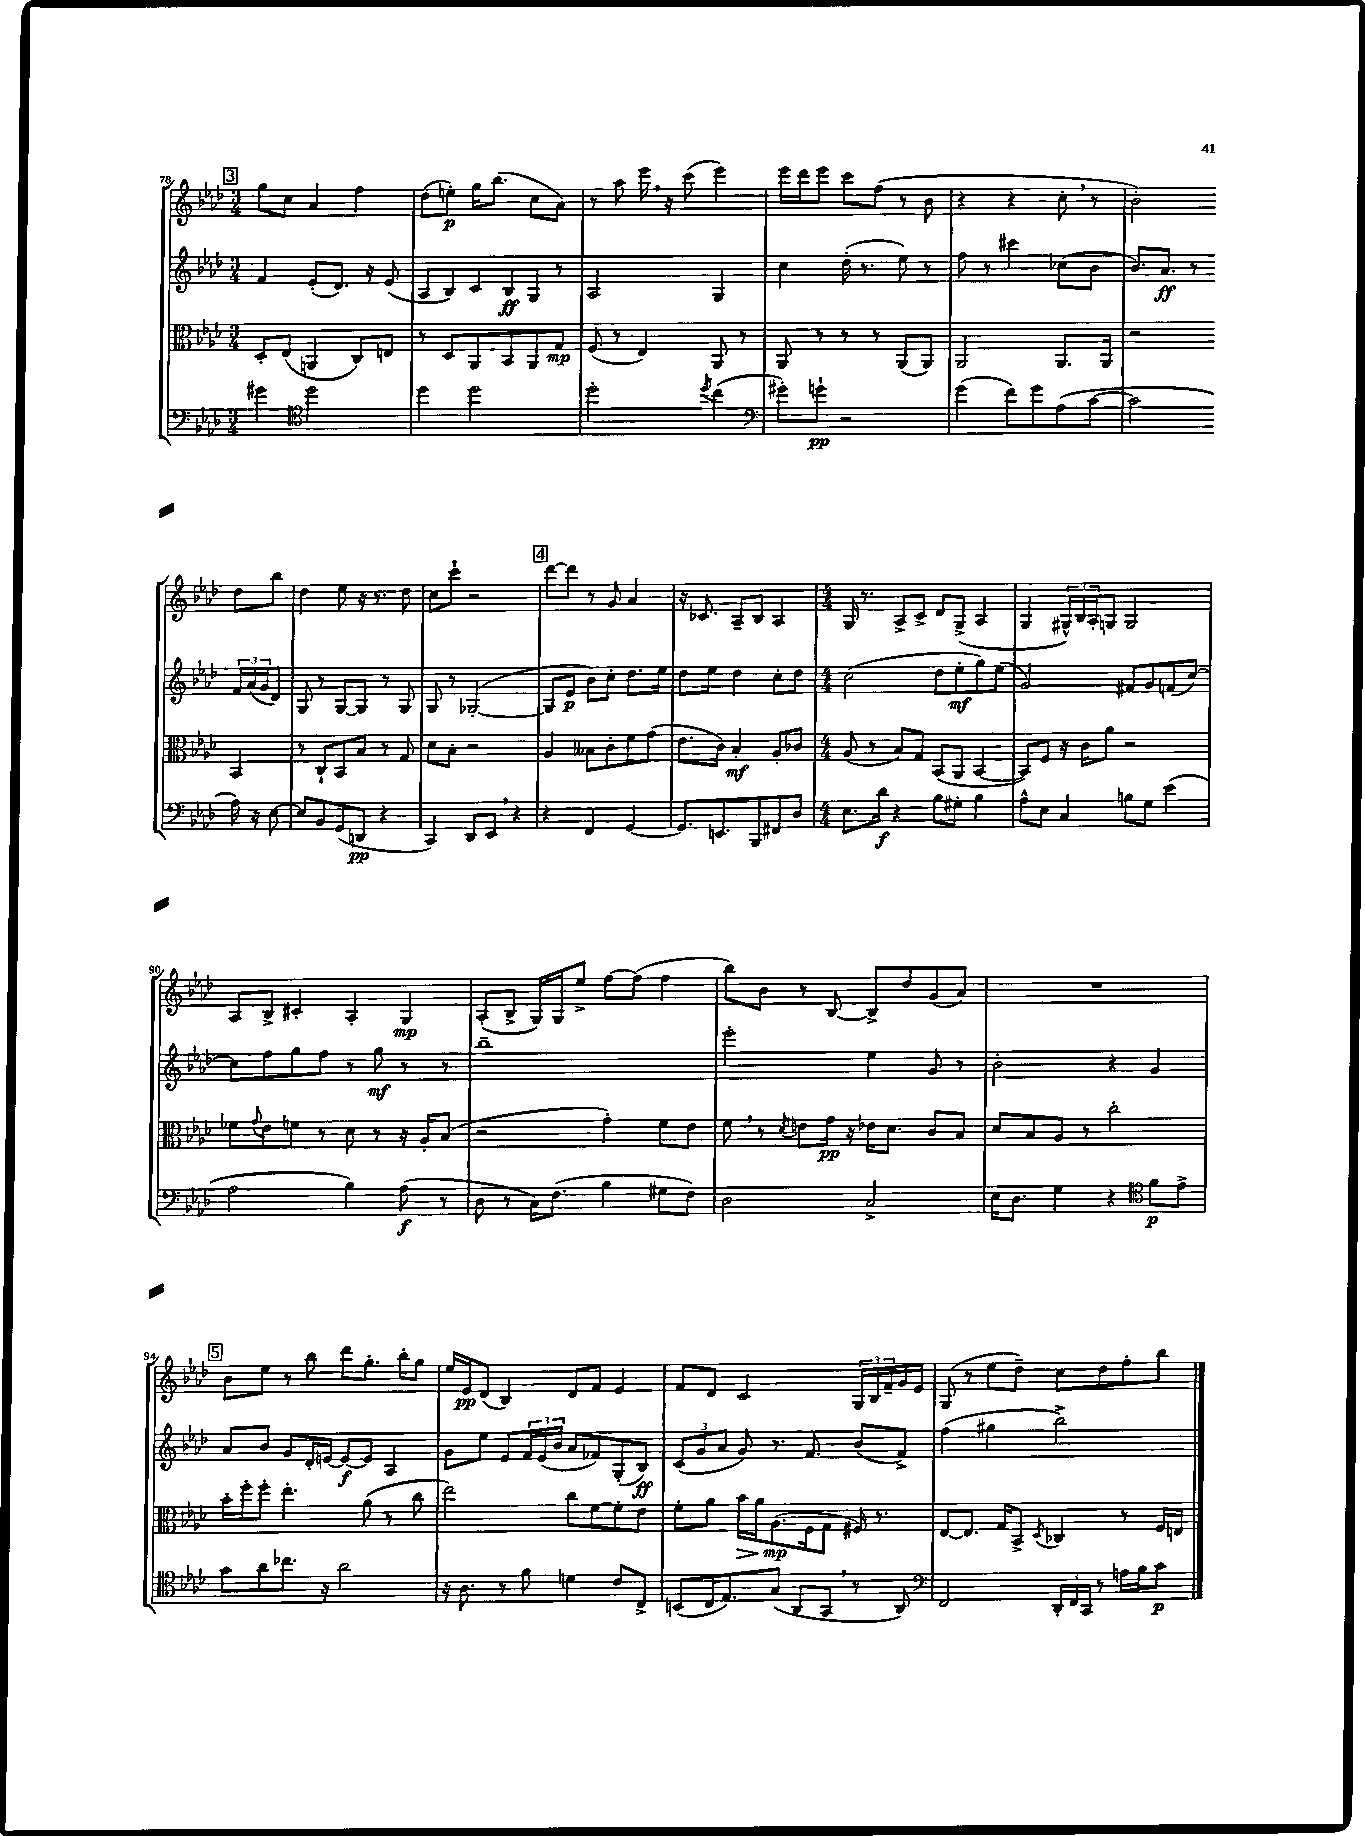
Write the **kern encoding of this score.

**kern	**kern	**kern	**kern
*staff4	*staff3	*staff2	*staff1
*clefF4	*clefC3	*clefG2	*clefG2
*k[b-e-a-d-]	*k[b-e-a-d-]	*k[b-e-a-d-]	*k[b-e-a-d-]
*M3/4	*M3/4	*M3/4	*M3/4
4g#	8D-'	4f	8gg
.	(8E-	.	8cc
*clefC4	*	*	*
2dd-	4AA	(8e-'	4a-
.	.	8.d-)	.
.	8C)	.	4ff
.	.	16r	.
.	8E	(8e-	.
=	=	=	=
4dd-	8r	8A-	(8dd-
.	8D-	8B-)	8ee')
2dd-	8AA-	8c	16gg
.	.	.	(8.bb-
.	8BB-	8B-	.
.	8AA-	8G	8cc
.	8G	8r	8a-)
=	=	=	=
2dd-'	(8F	2A-	8r
.	8r	.	8aa-
.	4E-)	.	16eee-
.	.	.	16r
.	.	.	(8ccc
8qdd-	.	.	.
(4cc	8AA-	4G	4eee-)
.	8r	.	.
=	=	=	=
*clefF4	*	*	*
8g#')	8AA-	4cc	16eee-
.	.	.	16ddd-
8g`	8r	.	8eee-
2r	8r	(16dd-'	8ccc
.	.	8.r	.
.	8r	.	(8ff
.	(8AA-	8ee-)	8r
.	8AA-)	8r	8b-
=	=	=	=
(4g	2AA-	8ff	4r
.	.	8r	.
8f)	.	4ccc#	4r
8g	.	.	.
(8A-	8.AA-	(8cc-	8cc'
[8c	.	8b-	8r
.	16AA-	.	.
=	=	=	=
2c]	2r	8.b-)	2b-')
.	.	8.a-	.
.	.	8r	.
16A-)	4BB-	24f	8dd-
.	.	(24a-	.
16r	.	.	.
.	.	24g	.
[8E-	.	8d-)	8bb-
=	=	=	=
8E-]	8r	8G	4dd-
8BB-	8C`	8r	.
(8GG	8BB-	[8G	8ee-
8DD	8B-	8G]	16r
.	.	.	8.r
4r	8r	8r	.
.	8G	8G	8dd-
=	=	=	=
4CC)	8d-	8G	8cc
.	8B-'	8r	8ccc`
8DD-	2r	([2G-'	2r
8EE-	.	.	.
4r	.	.	.
=	=	=	=
4r	4A-	8G-]	[8ddd-
.	.	8e-	8ddd-]
4FF	8B--	8b-)	8r
.	8c'	8cc'	8g
[4GG	8f	8.dd-	4a-
.	(8g	.	.
.	.	16ee-	.
=	=	=	=
8.GG]	8.e-	8dd-	16r
.	.	.	8.c-
.	.	8ee-	.
8.EE	16c)	.	.
.	4B-'	4dd-	8A-~
8BBB-	.	.	8B-
8FF#	8A-'	8cc'	4A-
8D-	8c-	8dd-	.
=	=	=	=
*M4/4	*M4/4	*M4/4	*M4/4
8.E-	(8A-	(2cc	16G
.	.	.	8.r
.	8r	.	.
16d-	.	.	.
4r	8B-)	.	8A-^
.	8G	.	8c^
8B-	(8BB-	8dd-	8d-
8G#'	8AA-	8ee-'	(8G^
4B-	[4BB-	8gg)	4A-
.	.	(8ee-	.
=	=	=	=
8A-^^	8BB-])	2g)	4G
8E-	8F	.	.
4C	16r	.	24G#^^)
.	.	.	24B-
.	16c	.	.
.	.	.	24A-'
.	8a-	.	8G
8B	2r	8f#	2G
8G	.	8g	.
(4e-	.	(8f	.
.	.	[8cc)	.
=	=	=	=
2A-	8f-	8cc]	8A-
.	8qqg	.	.
.	8e-	8ff	8B-^
.	8f	8gg	4c#'
.	8r	8ff	.
4B-)	8d-	8r	4A-'
.	8r	8gg	.
(8A-	16r	8r	4G
.	16A-'	.	.
8r	(8B-	8r	.
=	=	=	=
8D-	2r	1bb-~	(8A-'
8r	.	.	8B-^
16C)	.	.	16G)
(8.F	.	.	16G
.	.	.	8ee-^
4B-	4g')	.	[8ff
.	.	.	(8ff]
8G#	8f	.	4ff
8F)	8e-	.	.
=	=	=	=
2D-	8f	2eee-'	8bb-)
.	8r	.	8b-
.	8qd-	.	.
.	8e	.	8r
.	16g	.	[8B-
.	16r	.	.
2C^	16e-	4ee-	8B-^]
.	8.d-	.	.
.	.	.	8dd-
.	8c	8g	(8g
.	8B-	8r	8a-)
=	=	=	=
16E-	8d-	2b-'	1r
8.D-	.	.	.
.	8B-	.	.
4G	8A-	.	.
.	8r	.	.
4r	2cc'	4r	.
*clefC4	*	*	*
8f	.	4g	.
8e-^	.	.	.
=	=	=	=
8g	16b-'	8a-	8b-
.	16ff'	.	.
8a-	8ff'	8b-	8ee-
8.cc-	4.ee-'	8g	8r
.	.	16d-'	8bb-
16r	.	[16e	.
2a-	.	8e_	8ddd-
.	(8a-	8e]	8.gg'
.	8r	4A-	.
.	.	.	16bb-'
.	8cc	.	8gg
=	=	=	=
16r	2ee-)	8g	16ee-
8.A-	.	.	16e-
.	.	8ee-	(8d-
8r	.	8e-	4B-)
8f	.	24f	.
.	.	(24e-	.
.	.	24b-	.
4d	8cc	8a-	8d-
.	[8f	8f-)	8f
8c	8f']	(8G'	4e-
8C^	8e-	8B-)	.
=	=	=	=
(8BB	8f'	(12c	8f
.	.	12g	.
16C	8a-	.	8d-
.	.	12a-	.
8.E-)	.	.	.
.	16b-	8g)	2c
.	16a-	.	.
(8G	(8.A-	8.r	.
8AA-	.	.	.
.	16F	8.f	.
8GG	8G	.	.
8r	16F#)	(8b-	24G
.	.	.	24B-
.	8.r	.	.
.	.	.	24f~
8AA-)	.	8f^)	16g
.	.	.	16e-
=	=	=	=
*clefF4	*	*	*
2FF	[8E-	(4ff	(8G
.	8.E-]	.	8r
.	.	4gg#	8ee-
.	16G	.	.
.	8BB-^	.	8dd-~)
.	8qD-	.	.
24DD-'	4C-	2bb-^)	8cc
24FF	.	.	.
24CC	.	.	.
8r	.	.	8dd-
16A	8r	.	8ff'
16B-	.	.	.
8c	16F	.	8bb-
.	16E	.	.
==	==	==	==
*-	*-	*-	*-
